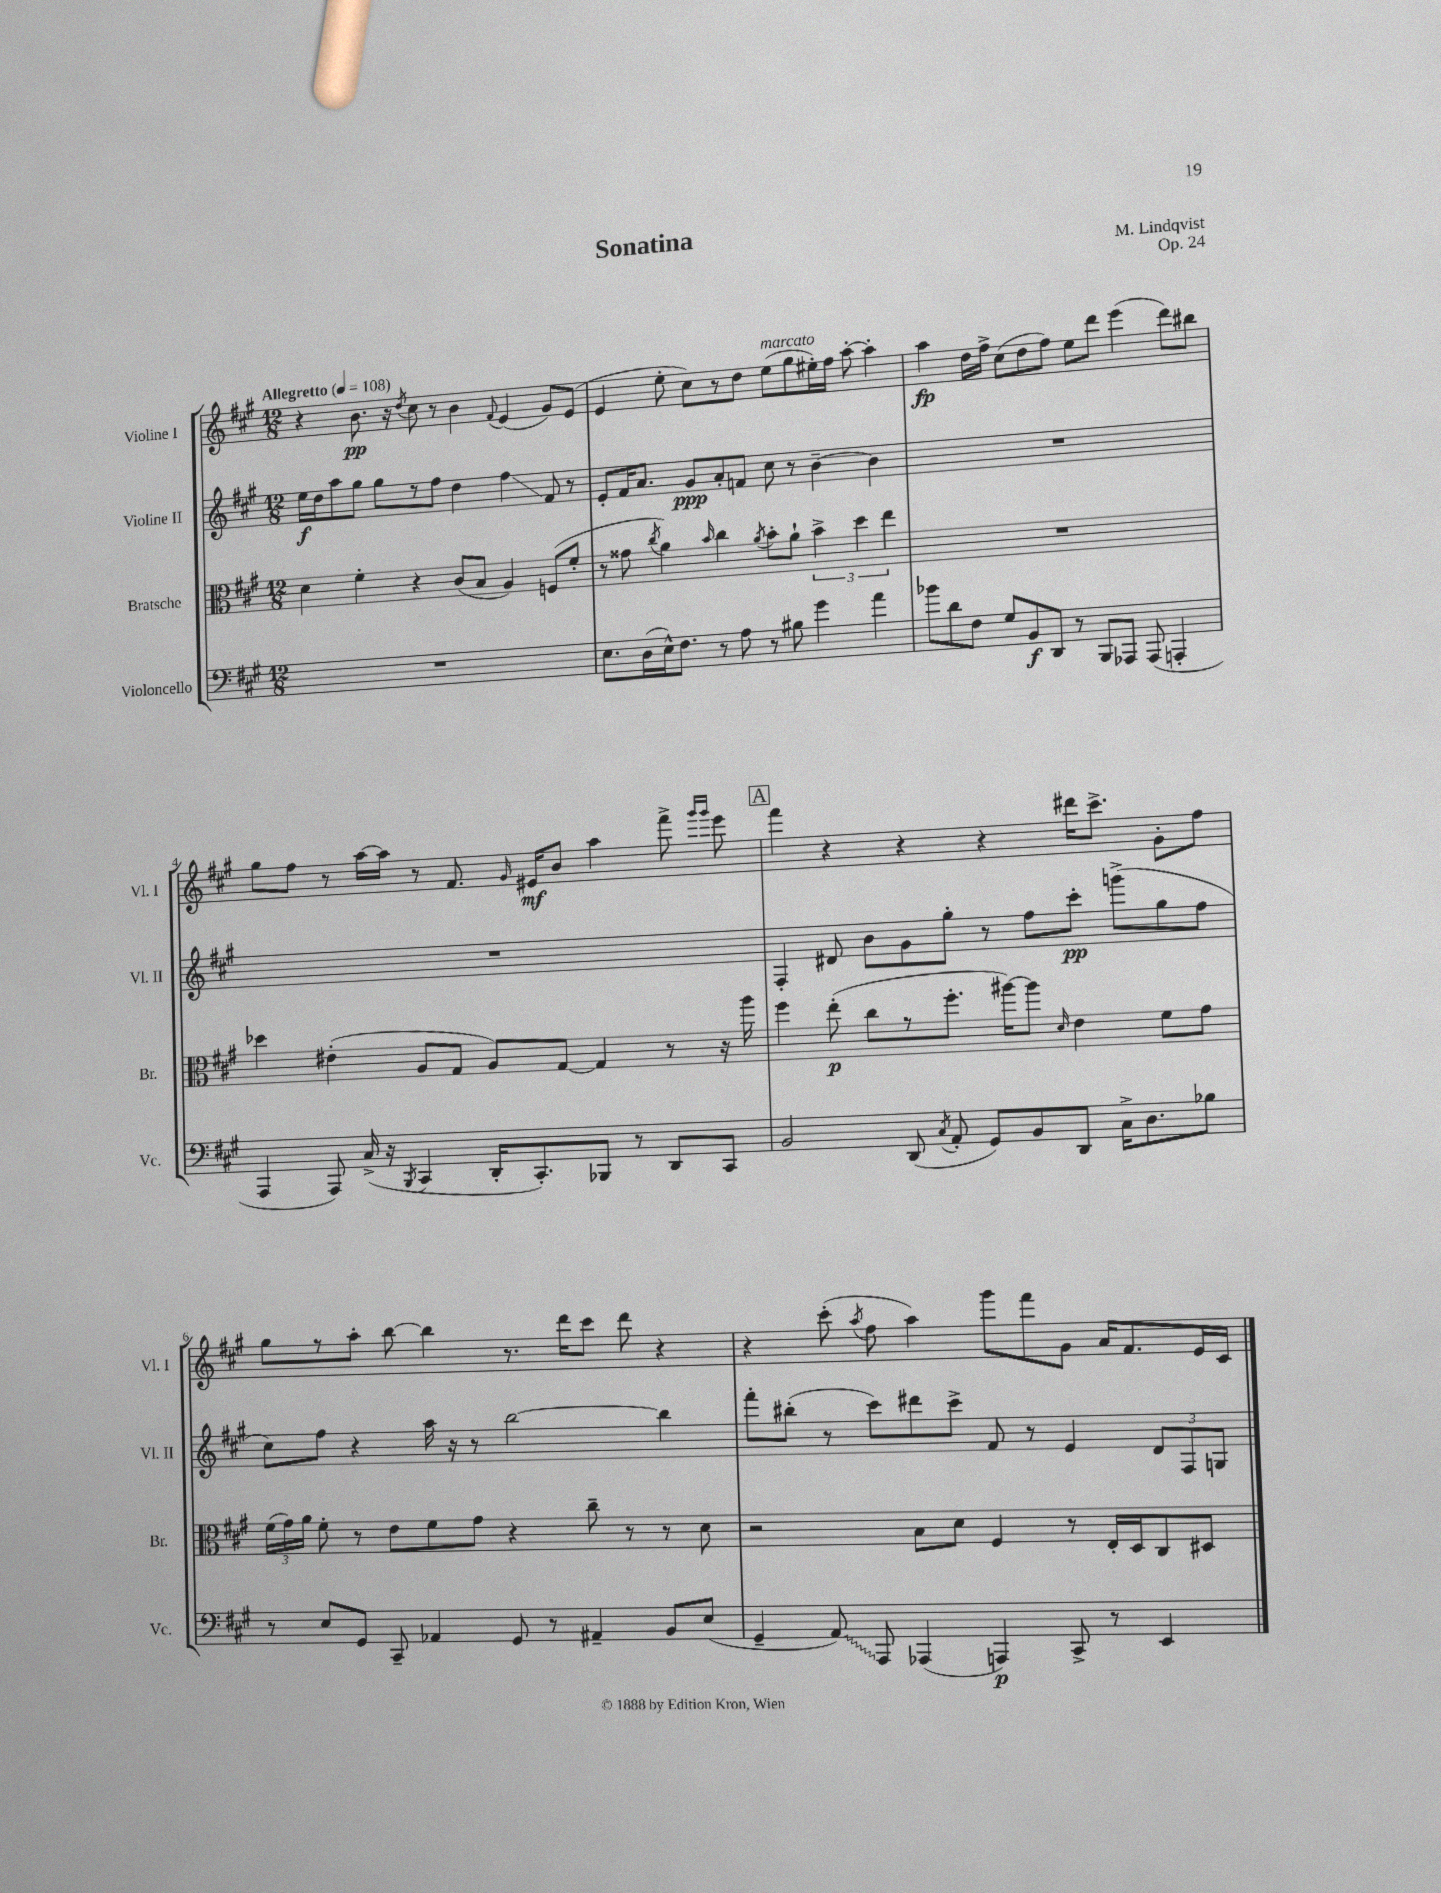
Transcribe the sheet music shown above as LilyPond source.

\header { title = "Sonatina" composer = "M. Lindqvist" opus = "Op. 24" }
<<
\new StaffGroup <<
\new Staff = "s0" \with { instrumentName = "Violine I" shortInstrumentName = "Vl. I" } {
    \clef treble \key a \major \numericTimeSignature \time 12/8 \tempo "Allegretto" 4 = 108
    \autoBeamOff r4 b'8.\pp r16 \acciaccatura { d''8 } cis''8 r8 b'4 \appoggiatura { fis'8 } e'4( gis'8[) e'8]( |
    e'4 e''8-. cis''8[) r8 d''8] e''8[^\markup { \italic "marcato" }( gis''8 eis''16-.) fis''16] a''8~-. a''4-. |
    a''4\fp d''16[ fis''16]-> cis''8[( d''8 fis''8]) e''8[ d'''8] e'''4( d'''8[) bis''8] |
    gis''8[ fis''8] r8 a''16[~ a''16] r8 fis'8. \grace { gis'16 } eis'16[\mf b'8] a''4 fis'''8-> \grace { gis'''16[ gis'''16] } e'''8 |
    \mark \markup { \box "A" } fis'''4 r4 r4 r4 dis'''16[ cis'''8.]-> gis'8[-. fis''8] |
    gis''8[ r8 a''8]-. b''8~ b''4 r8. d'''16[ cis'''8] d'''8 r4 |
    r4 cis'''8-.( \acciaccatura { a''8 } fis''8 a''4) gis'''8[ fis'''8 gis'8] a'16[ fis'8. e'16 cis'16] \bar "|." |
}
\new Staff = "s1" \with { instrumentName = "Violine II" shortInstrumentName = "Vl. II" } {
    \clef treble \key a \major \numericTimeSignature \time 12/8
    \autoBeamOff e''16[\f d''16 a''8 gis''8] gis''8[ r8 fis''8] d''4 fis''4\glissando fis'8 r8 |
    e'8[-. fis'16 a'8.] gis'8[\ppp a'8-. f'8] cis''8 r8 b'4~-- b'4 |
    R1. |
    R1. |
    \mark \markup { \box "A" } fis4-. dis'8 b'8[ gis'8 gis''8]-. r8 fis''8[ cis'''8]-.\pp g'''8[->( gis''8 fis''8] |
    cis''8[) fis''8] r4 a''16 r16 r8 b''2~ b''4 |
    fis'''8[-. bis''8]-.( r8 cis'''8[) dis'''8 cis'''8]-> fis'8 r8 e'4 \tuplet 3/2 { d'8[ fis8 g8] } \bar "|." |
}
\new Staff = "s2" \with { instrumentName = "Bratsche" shortInstrumentName = "Br." } {
    \clef alto \key a \major \numericTimeSignature \time 12/8
    \autoBeamOff d'4 fis'4-. r4 cis'8[( b8] a4) f8[( fis'8]-. |
    r8 gisis'8 \acciaccatura { cis''8 } a'4) \grace { b'16 } cis''4 \acciaccatura { a'8 } b'8[-. a'8]-! \tuplet 3/2 { b'4-> d''4 e''4 } |
    R1. |
    des''4 eis'4-.( a8[ gis8] a8[) gis8]~ gis4 r8 r16 a''16 |
    \mark \markup { \box "A" } fis''4 e''8-.\p( cis''8[ r8 fis''8.]-. ais''16[~) ais''8] \grace { d'16 } e'4 fis'8[ gis'8] |
    \tuplet 3/2 { fis'16[( gis'16) a'16] } fis'8-. r8 e'8[ fis'8 gis'8] r4 cis''8-- r8 r8 d'8 |
    r2 b8[ d'8] fis4 r8 e16[-. d16 cis8 dis8] \bar "|." |
}
\new Staff = "s3" \with { instrumentName = "Violoncello" shortInstrumentName = "Vc." } {
    \clef bass \key a \major \numericTimeSignature \time 12/8
    \autoBeamOff R1. |
    e8.[ d16( e16-^) fis8.] r8 a8 r8 bis8 gis'4 a'4 |
    bes'8[ d'8 fis8] gis8[ b,8\f d,8] r8 b,,8[ aes,,8] aes,,8( a,,4-. |
    a,,4 a,,8) cis16->( r16 \acciaccatura { b,,8 } cis,4 d,16[-. cis,8.-.) bes,,8] r8 d,8[ cis,8] |
    \mark \markup { \box "A" } b,2 d,8( \acciaccatura { cis8 } a,8-. gis,8[) b,8 d,8] cis16[-> d8. bes8] |
    r8 e8[ gis,8] cis,8-- aes,4 gis,8 r8 ais,4-- b,8[ e8]( |
    gis,4-- \once \override Glissando.style = #'zigzag a,8\glissando) a,,8 aes,,4( a,,4\p) cis,8-> r8 e,4 \bar "|." |
}
>>
>>
